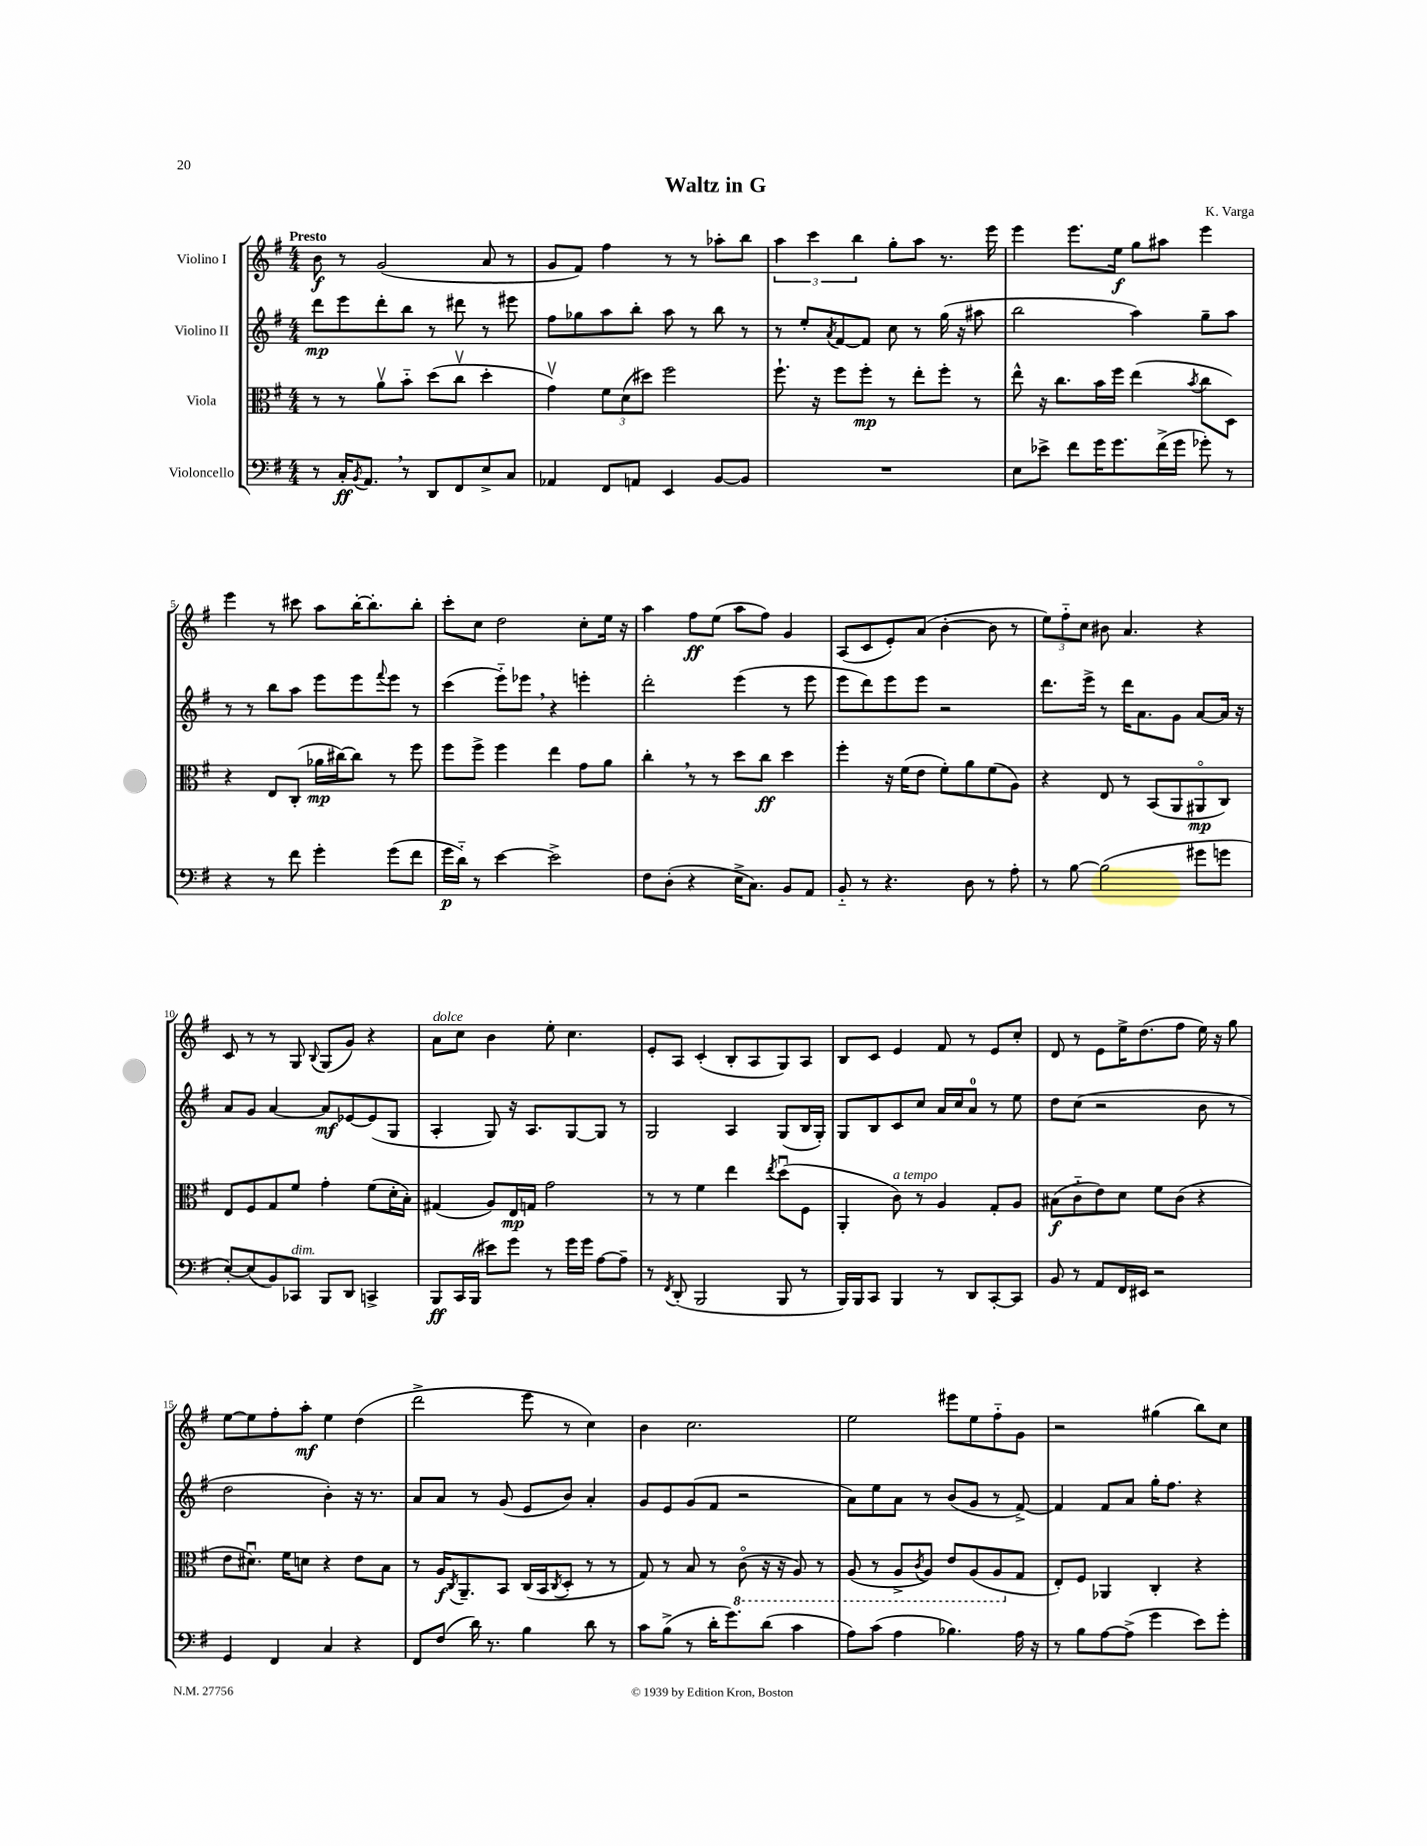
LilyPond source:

\header { title = "Waltz in G" composer = "K. Varga" }
<<
\new StaffGroup <<
\new Staff = "s0" \with { instrumentName = "Violino I" } {
    \clef treble \key g \major \numericTimeSignature \time 4/4 \tempo "Presto"
    b'8\f r8 g'2( a'8 r8 |
    g'8 fis'8) fis''4 r8 r8 aes''8-. b''8 |
    \tuplet 3/2 { a''4 c'''4 b''4 } g''8-. a''8 r8. e'''16 |
    e'''4 e'''8. e''16\f g''8 ais''8 e'''4 |
    e'''4 r8 cis'''8 a''8 b''16~-. b''8.-. b''8-. |
    c'''8-. c''8 d''2 c''8-. e''16 r16 |
    a''4 fis''8\ff e''8( a''8 fis''8) g'4 |
    a8( c'8 e'8-.) a'8( b'4~-. b'8 r8 |
    \tuplet 3/2 { e''8) fis''8-_ c''8 } bis'8 a'4. r4 |
    c'8 r8 r8 g8 \appoggiatura { b8 } g8( g'8) r4 |
    a'8^\markup { \italic "dolce" } c''8 b'4 e''8-. c''4. |
    e'8-. a8 c'4-.( b8-. a8 g8) a8 |
    b8 c'8 e'4 fis'8 r8 e'8 c''8-. |
    d'8 r8 e'8 e''16-> d''8.( fis''8 e''16) r16 g''8 |
    e''8~ e''8 fis''8-. a''8-.\mf e''4 d''4( |
    d'''2-> e'''8 r8 c''4) |
    b'4 c''2. |
    e''2 eis'''8 e''8 fis''8-_ g'8 |
    r2 gis''4( b''8) c''8 \bar "|." |
}
\new Staff = "s1" \with { instrumentName = "Violino II" } {
    \clef treble \key g \major \numericTimeSignature \time 4/4
    d'''8\mp e'''8 d'''8-. b''8 r8 dis'''8 r8 eis'''8 |
    fis''8 ges''8 a''8 b''8-. a''8 r8 b''8 r8 |
    r8 e''8-. \acciaccatura { a'8 } fis'8~ fis'8 c''8 r8 g''16( r16 ais''8 |
    b''2 a''4) g''8-- a''8 |
    r8 r8 b''8 a''8 e'''8 e'''8 \appoggiatura { fis'''8 } e'''8 r8 |
    c'''4( e'''8-_) ees'''8 \breathe r4 e'''4-. |
    d'''2-. e'''4( r8 e'''8 |
    e'''8 d'''8) e'''8 e'''8 r2 |
    d'''8. e'''16-> r8 d'''16 a'8. g'8 a'8~ a'16 r16 |
    a'8 g'8 a'4~ a'8\mf ees'8~ ees'8( g8 |
    a4-. g8) r16 a8. g8~ g8 r8 |
    g2 a4 g8( b16 g16-.) |
    g8 b8 c'8 c''8 a'16 c''16 a'8-0 r8 e''8 |
    d''8 c''8( r2 b'8 r8 |
    d''2 b'4-.) r16 r8. |
    a'8 a'8 r8 g'8( e'8 b'8) a'4-. |
    g'8 e'8 g'8( fis'8 r2 |
    a'8) e''8 a'8 r8 b'8( g'8 r8 fis'8~->) |
    fis'4 fis'8 a'8 g''16-. fis''8. r4 \bar "|." |
}
\new Staff = "s2" \with { instrumentName = "Viola" } {
    \clef alto \key g \major \numericTimeSignature \time 4/4
    r8 r8 a'8\upbow b'8-_ d''8( c''8\upbow d''4-. |
    g'4\upbow) \tuplet 3/2 { fis'8 d'8( dis''8) } fis''2 |
    fis''8.-! r16 fis''8 fis''8-.\mp r8 e''8-. fis''8-. r8 |
    e''8-^ r16 c''8. b'16 fis''16 e''4( \acciaccatura { b'8 } c''8 d8) |
    r4 e8 c8-.( aes'16\mp cis''16~) cis''8 r8 fis''8 |
    fis''8 fis''8-> fis''4 e''4 g'8 a'8 |
    c''4-. \breathe r8 r8 d''8 c''8\ff d''4 |
    fis''4-. r16 fis'16( e'8 fis'8-.) a'8 fis'8( a8) |
    r4 e8 r8 b,8( a,8 ais,8\flageolet\mp c8) |
    e8 fis8 g8 fis'8 g'4-. fis'8( d'16-. b16-.) |
    gis4( a8) e16\mp g16 g'2 |
    r8 r8 fis'4 e''4 \acciaccatura { e''8 } d''8\downbow( fis8 |
    a,4-. c'8^\markup { \italic "a tempo" }) r8 a4 g8-. a8 |
    bis8\f( c'8-_ e'8) d'8 fis'8 c'8( r4 |
    e'8 dis'8.\downbow) fis'16 d'8 r4 e'8 b8 |
    r8 a16\f \acciaccatura { c8 } a,8.-- b,8 c16( b,16 \acciaccatura { c8 } d8-. r8 r8 |
    g8) r8 b8 r8 \ottava #-1 c8\flageolet( r16 r16 a,8) r8 |
    a,8( r8 a,8-> \acciaccatura { c8 } a,8) e8 a,8( a,8 \ottava #0 g8 |
    e8-.) fis8 aes,4 c4-. r4 \bar "|." |
}
\new Staff = "s3" \with { instrumentName = "Violoncello" } {
    \clef bass \key g \major \numericTimeSignature \time 4/4
    r8 c16-.\ff \acciaccatura { b,8 } a,8. \breathe r8 d,8 fis,8 e8-> c8 |
    aes,4 fis,8 a,8 e,4 b,8~ b,8 |
    R1 |
    e8 ees'8-> fis'8 g'16 g'8. fis'16->( g'16 ges'8-.) r8 |
    r4 r8 fis'8 g'4-. g'8( fis'8 |
    g'16\p d'16-_) r8 e'4~ e'2-> |
    fis8 d8-.( r4 e16-> c8.) b,8 a,8 |
    b,8-_ r8 r4. d8 r8 a8-. |
    r8 b8~ b2( gis'8 g'8 |
    e8~-.) e8( b,8) ces,8^\markup { \italic "dim." } b,,8 d,8 c,4-> |
    b,,8\ff c,16 b,,16( eis'8) g'8 r8 g'16 g'16 a8~ a8-- |
    r8 \acciaccatura { fis,8 } d,8-.( b,,2 b,,8 r8 |
    b,,16) b,,16 c,8 b,,4 r8 d,8 c,8~-. c,8 |
    b,8 r8 a,8 fis,16 eis,16 r2 |
    g,4 fis,4 c4 r4 |
    fis,8 fis8( d'16) r8. b4 d'8 r8 |
    c'8 b8->( r8 d'16-. g'8.) d'8( c'4 |
    a8) c'8( a4 bes4.) a16 r16 |
    r8 b8 a8~ a8->( g'4 e'8) g'8-. \bar "|." |
}
>>
>>
